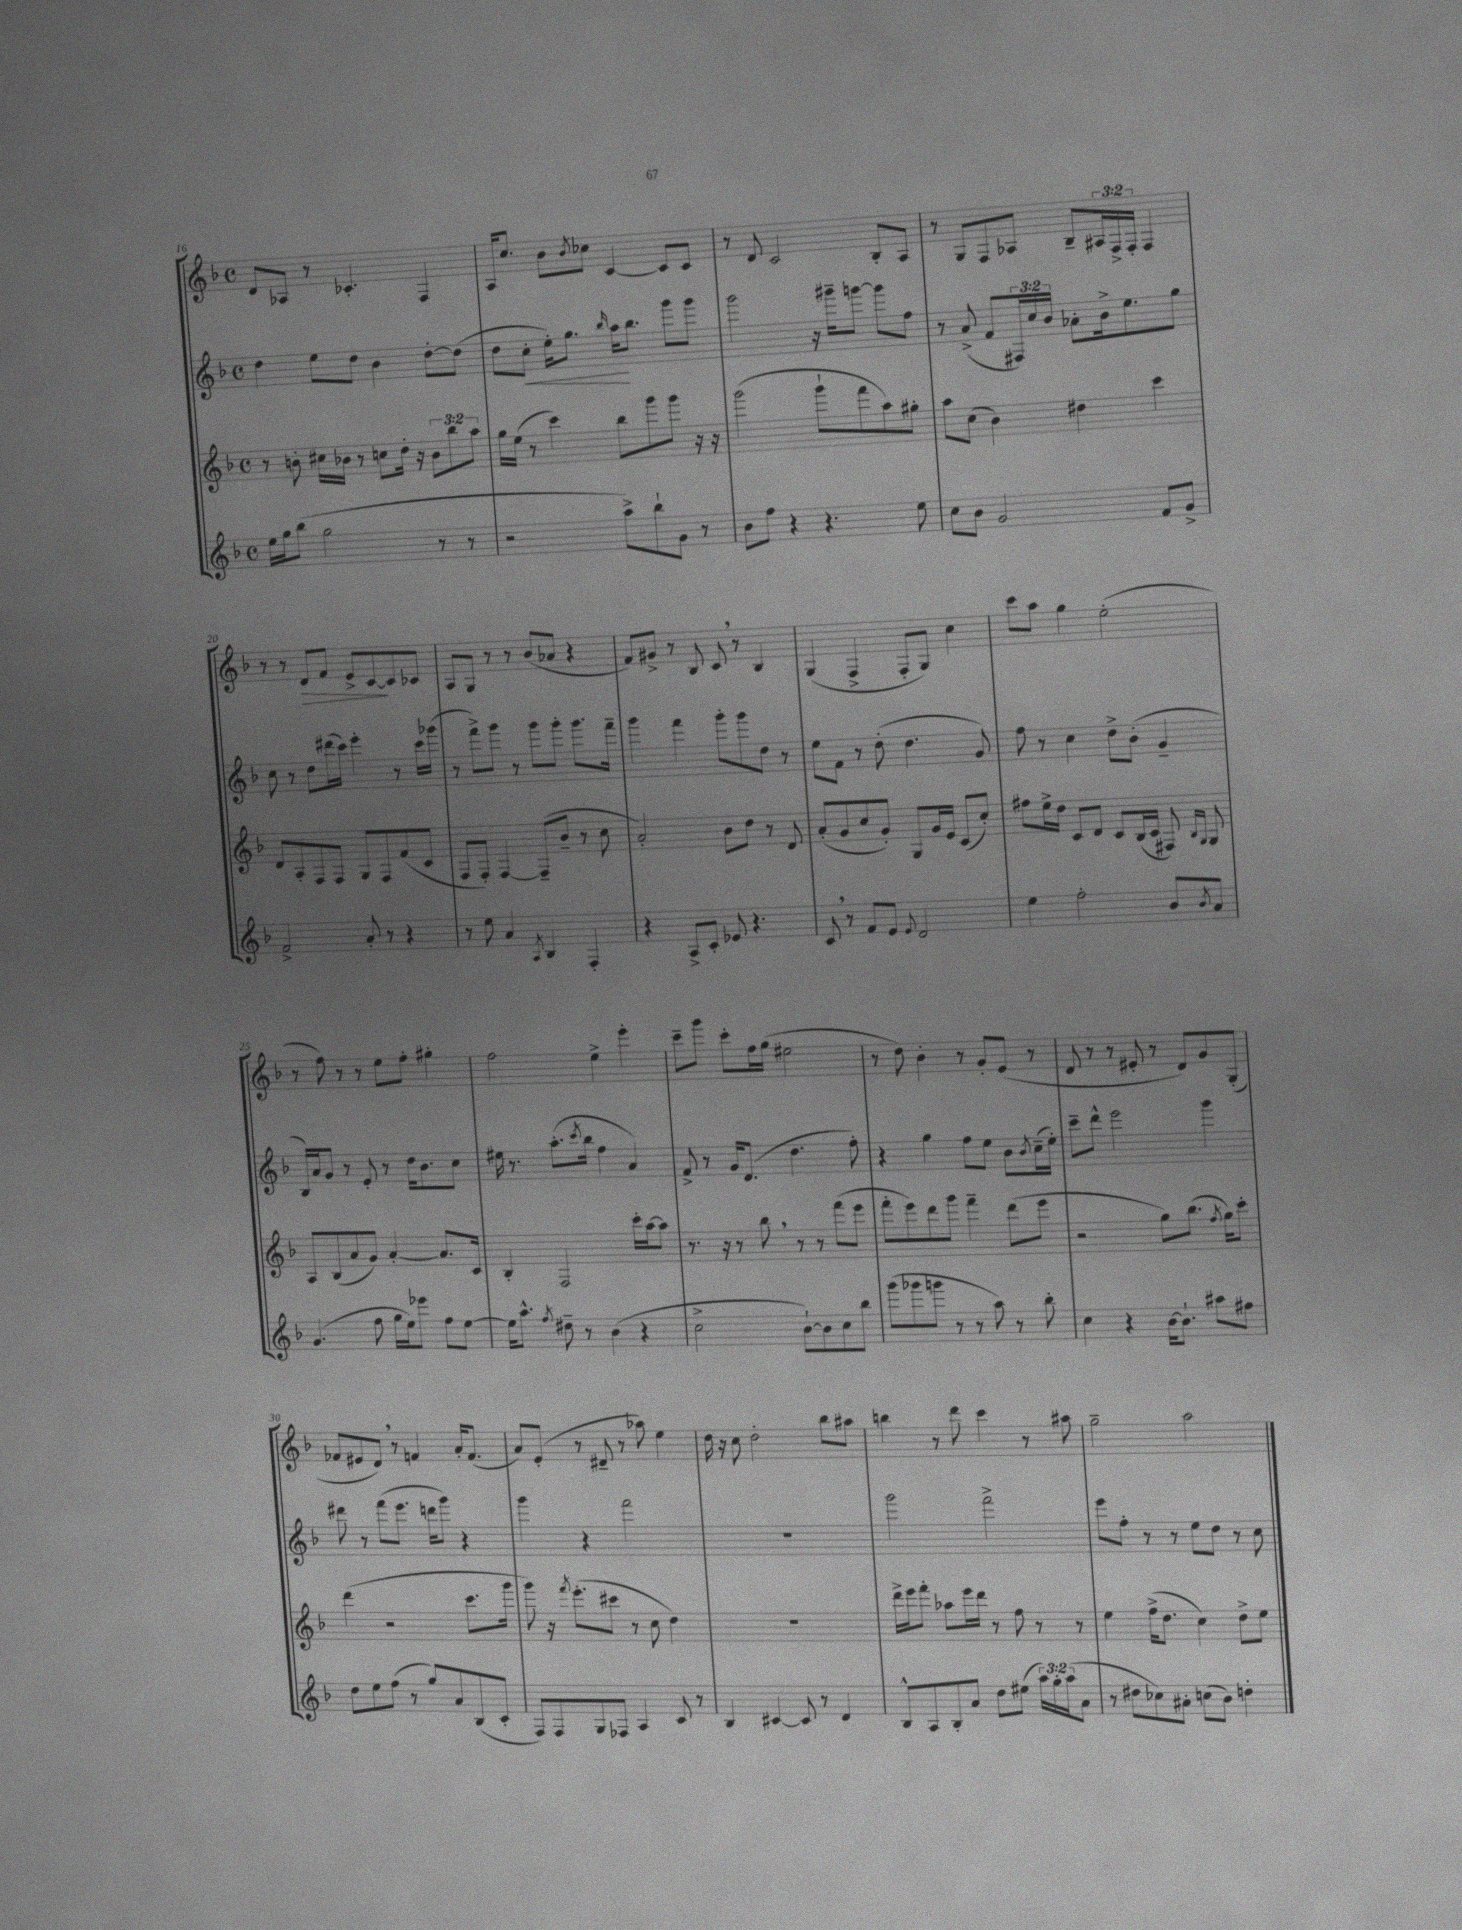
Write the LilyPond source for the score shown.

<<
\new StaffGroup <<
\new Staff = "s0" {
    \clef treble \key f \major \defaultTimeSignature \time 4/4 \override Staff.TupletNumber.text = #tuplet-number::calc-fraction-text
    d'8 aes8 r8 ces'4.-. f4 |
    a16 c''8. bes'8 \acciaccatura { bes'8 } ces''8 c'4~ c'8 c'8 |
    r8 d'8 c'2 bes8-. a8 |
    r8 g8 f8 aes8 bes8-- \tuplet 3/2 { ais16 f16-> f16-. } f4 |
    r8 r8 d'8\> f'8 e'8-> c'8~\! c'8 ces'8 |
    a8 g8 r8 r8 bes'8( aes'8 r4 |
    f'8) gis'8-> r8 bes8 c'8 \breathe r8 bes4 |
    g4( f4-> f8-. g8) c''4 |
    c'''8 a''8 g''4 e''2-.( |
    r8 f''8) r8 r8 e''8 f''8-. gis''4-. |
    f''2 e''4-> e'''4-. |
    c'''8-- g'''8 c'''8-. f''16 g''16( eis''2 |
    r8 d''8) bes'4-. r8 g'8-. e'8( r8 |
    d'8 r8 r8 eis'8-. r8 d'8) g'8 g8-.( |
    fes'8 eis'8 d'8) \breathe r8 f'4 a'16-. f'8.( |
    a'8) e'8-.( r8 dis'8-- r8 aes''8) e''4 |
    d''16 r16 c''8 d''2-. bes''8 ais''8 |
    b''4 r8 d'''8 c'''4 r8 ais''8 |
    g''2-- a''2 \bar "|." |
}
\new Staff = "s1" {
    \clef treble \key f \major \defaultTimeSignature \time 4/4 \override Staff.TupletNumber.text = #tuplet-number::calc-fraction-text
    d''4 e''8 d''8 bes'4 d''8~-. d''8( |
    d''8 c''8-.\< e''16-.) g''8. \grace { bes''16 } a''16\! bes''8. g'''8 g'''8 |
    g'''2 r16 gis'''16-- g'''8~ g'''8 f''8 |
    r8 a'8->( f'8 \tuplet 3/2 { fis16) c''16 bes'16 } aes'8-. bes'16-> e''8. g''8 |
    c''8 r8 d''8 dis'''16( c'''16) e'''4-. r8 c'''16 ges'''16( |
    r8 f'''8->) g'''8 r8 g'''8 g'''8-. g'''8. f'''16-- |
    g'''4 f'''4 g'''8-. g'''8 d''8 r8 |
    e''8 f'8 r8 d''8-.( d''4. g'8) |
    f''8 r8 c''4 d''8-> bes'8-.( g'4-- |
    bes16) a'16 g'8 r8 e'8-. r8 d''16 bes'8. c''8 |
    eis''16 r8. a''8.-.( \acciaccatura { c'''8 } bes''16 f''4 a'4) |
    f'8-> r8 g'16 d'8.( d''4. f''8-.) |
    r4 g''4 f''8 e''8 bes'8 \acciaccatura { bes'8 } c''16--( e''16-.) |
    c'''8-- d'''8-^ e'''2 g'''4 |
    dis'''8 r8 f'''8( e'''8. d'''16 g'''8) r4 |
    g'''4 r4 f'''2 |
    R1 |
    g'''2 f'''2-> |
    e'''8 f''8-. r8 r8 e''8 d''8 r8 c''8 \bar "|." |
}
\new Staff = "s2" {
    \clef treble \key f \major \defaultTimeSignature \time 4/4 \override Staff.TupletNumber.text = #tuplet-number::calc-fraction-text
    r8 b'8-. cis''16 bes'16 r8 c''8 d''16-. r16 \tuplet 3/2 { bes'8 bes''8 a''8 } |
    g''16 e''16( r8 c'''4) bes''8 g'''8 g'''8 r16 r16 |
    g'''2( g'''8-! f'''8 a''8) gis''8-. |
    a''8 c''8( bes'4) dis''4 c'''4 |
    d'8 a8-. f8 f8 g8 f8 f'8( c'8 |
    f8 f8-.) f4~ f8--( bes'8-- r8 c''8 |
    a'2-.) bes'8 d''8 r8 d'8 |
    a'8-.( g'8 c''8 g'8-.) g8 g'16 e'16 c'8( c''8-.) |
    fis''8 e''16-> d''16 c'8 d'8 c'8 bes16( c'16 fis8) \grace { bes16 g16 } g8 |
    a8 bes8( a'8 g'8) a'4~-. a'8. c'16 |
    bes4-. f2 c'''16-. a''16~ a''8 |
    r8. r16 r8 bes''8 \breathe r8 r8 f'''8( e'''8 |
    f'''8-. e'''8) d'''8 g'''8 f'''4-- d'''8( e'''8 |
    r2 g''8) bes''8.( \acciaccatura { f''8 } g''16) c'''8-. |
    d'''4( r2 c'''8. g'''16 |
    g'''8) r16 \acciaccatura { f'''8 } e'''8.-.( cis'''8 r8 c''8 d''4) |
    R1 |
    d'''16-> e'''16 f'''8-. aes''8 e'''16 d'''16 r8 f''8 r8 r8 |
    e''4 f''16->( d''8. c''4) d''8-> e''8 \bar "|." |
}
\new Staff = "s3" {
    \clef treble \key f \major \defaultTimeSignature \time 4/4 \override Staff.TupletNumber.text = #tuplet-number::calc-fraction-text
    e''16 g''16 bes''8( g''2 r8 r8 |
    r2 a''8->) bes''8-! g'8 r8 |
    bes'8 f''8 r4 r4. e''8 |
    c''8 bes'8 g'2 f'8 g'8-> |
    f'2-> a'8-. r8 r4 |
    r8 e''8 a'4 \acciaccatura { a8 } bes4 f4-. |
    r4 a8-> c'8-. ees'8 r4. |
    c'8 \breathe r8 f'8 e'8 \appoggiatura { e'8 } d'2 |
    e''4 f''2-. bes'8 \acciaccatura { bes'8 } a'8 |
    g'4.( f''8 g''16 e''16) ees'''8 f''8 e''8~ |
    e''16 a''8.-^ \acciaccatura { f''8 } dis''8-- r8 bes'4( r4 |
    c''2-> bes'8~-!) bes'8 c''8 bes''8 |
    g'''8( ges'''8 g'''8 r8 r8 a''8) r8 bes''8-. |
    c''4 r4 bes'16~ bes'8.-! ais''8 fis''8 |
    d''8 e''8 f''8( r8 g''8) a'8 bes8( c'8-. |
    f8) f8 g8 fes8 a4 c'8 r8 |
    bes4 cis'4~ cis'8 r8 d'4 |
    bes8-^ a8 bes8-. a'8 d''8 eis''8( \tuplet 3/2 { a''16) g''16-. a''16( } a'8 |
    r8 dis''8 ces''8) ais'8-. c''8( bes'8) d''4-. \bar "|." |
}
>>
>>
\layout { \context { \Score currentBarNumber = #16 } }
